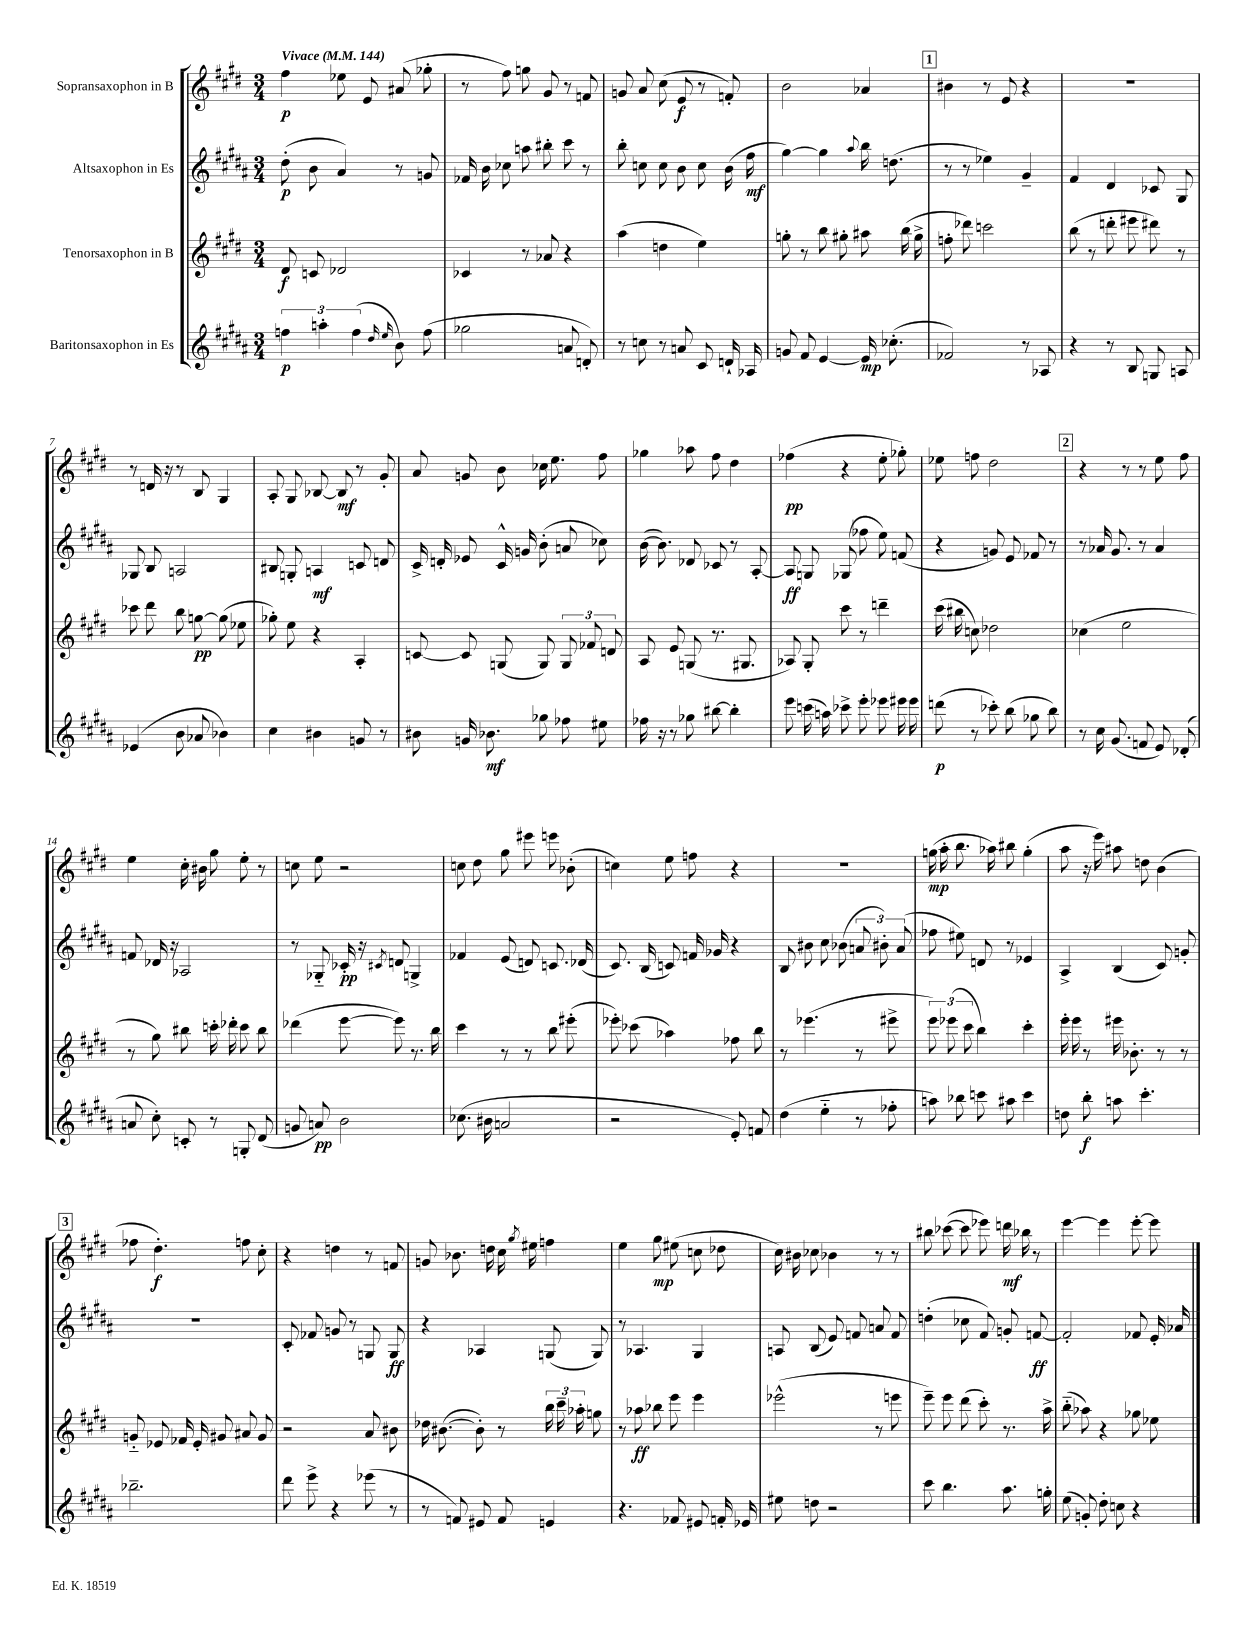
<<
\new StaffGroup <<
\new Staff = "s0" \with { instrumentName = "Sopransaxophon in B" } {
    \clef treble \key e \major \numericTimeSignature \time 3/4 \tempo "Vivace" 4 = 144
    \autoBeamOff fis''4\p ees''8 e'8 ais'8( ges''8-. |
    r8 fis''8) g''8 gis'8 r8 f'8 |
    g'8 a'8 cis''8( e'8\f r8 f'8-.) |
    b'2 aes'4 |
    \mark \markup { \box "1" } bis'4 r8 e'8 r4 |
    R2. |
    r8 d'16 r16 r8 b8 gis4 |
    a8-. gis8 bes8~ bes8\mf r8 gis'8-. |
    a'8 g'8 b'8 ces''16 e''8. fis''8 |
    ges''4 aes''8 fis''8 dis''4 |
    fes''4\pp( r4 e''8-. ges''8-.) |
    ees''8 f''8 dis''2 |
    \mark \markup { \box "2" } r4 r8 r8 e''8 fis''8 |
    e''4 cis''16-. bis'16 gis''8 e''8-. r8 |
    c''8 e''8 r2 |
    c''8 dis''8 gis''8 eis'''8 e'''8 bes'8-.( |
    c''4) e''8 f''8 r4 |
    R2. |
    g''16\mp( a''16-. b''8. aes''16) bis''8 g''4-.( |
    a''8 r16 e'''16) ais''8 d''8 b'4( |
    \mark \markup { \box "3" } fes''8 dis''4.-.\f) f''8 cis''8-. |
    r4 d''4 r8 f'8 |
    g'8 bes'8. d''16 cis''16 \acciaccatura { gis''8 } eis''16 f''4 |
    e''4 gis''8\mp eis''8( c''8 des''8 |
    cis''16) bis'16 ces''8 bes'4 r8 r8 |
    bis''8 ces'''8~( ces'''8 ees'''8) d'''16\mf bes''16 r8 |
    e'''4~ e'''4 e'''8~-. e'''8 \bar "|." |
}
\new Staff = "s1" \with { instrumentName = "Altsaxophon in Es" } {
    \clef treble \key b \major \numericTimeSignature \time 3/4
    \autoBeamOff dis''8-.\p( b'8 ais'4) r8 g'8 |
    fes'16 b'16 ces''8 a''8 bis''8-. cis'''8 r8 |
    b''8-. c''8 c''8 b'8 c''8 b'16( fis''16\mf |
    gis''4~) gis''4 \appoggiatura { ais''8 } b''16 d''8.( |
    \mark \markup { \box "1" } r8 r8 ees''4) gis'4-- |
    fis'4 dis'4 ces'8 gis8 |
    ges8 b8 a2 |
    bis8 g8-. a4\mf c'8 d'8 |
    cis'16-> d'16-. ees'8 cis'16-^ g'16 b'8-.( a'8 ces''8) |
    b'16~( b'8.) des'8 ces'8 r8 ais8~-. |
    ais8\ff g8 ges8( fes''8 e''8) f'8( |
    r4 g'8) e'8 fes'8 r8 |
    \mark \markup { \box "2" } r8 aes'16 gis'8. r8 aes'4 |
    f'8 des'16 r16 aes2 |
    r8 ges8-_ ces'16-.\pp r16 \acciaccatura { cis'8 } d'8 g4-> |
    fes'4 e'8( d'8) c'8. des'16( |
    cis'8.) b16( c'8) f'16 ges'16 r4 |
    b8 bis'8 cis''8 bes'8( \tuplet 3/2 { a'8 bis'8-.) a'8( } |
    fes''8 eis''8) d'8 r8 ees'4 |
    ais4-> b4( cis'8) g'8-. |
    \mark \markup { \box "3" } R2. |
    cis'8-. fes'8 g'8 r8 g8 g8\ff |
    r4 aes4 g8( g8) |
    r8 aes4. gis4 |
    a8 b8( e'8) f'8 a'8 f'8 |
    d''4-.( ces''8 fis'8) g'8-. f'8~\ff |
    f'2-. fes'8 e'16-. aes'16 \bar "|." |
}
\new Staff = "s2" \with { instrumentName = "Tenorsaxophon in B" } {
    \clef treble \key e \major \numericTimeSignature \time 3/4
    \autoBeamOff dis'8\f c'8 des'2 |
    ces'4 r8 aes'8 r4 |
    a''4( d''4 e''4) |
    g''8-. r8 b''8 gis''8-. ais''8 b''16( gis''16-> |
    \mark \markup { \box "1" } f''8-. des'''8) c'''2 |
    b''8( r8 d'''8-. eis'''8 dis'''8) r8 |
    ces'''8 dis'''8 b''8 g''8~\pp g''8( ees''8 |
    ges''8-.) e''8 r4 a4-. |
    c'8~ c'8 g8( g8) \tuplet 3/2 { g8 fes'8 d'8 } |
    a8 e'8 g8( r8. gis8. |
    aes8) gis8-. cis'''8 r8 d'''4-- |
    cis'''16( bis''16 c''8) des''2 |
    \mark \markup { \box "2" } ces''4( e''2 |
    r8 gis''8) bis''8 c'''16-. des'''16-. c'''8 bis''8 |
    des'''4( e'''8~ e'''8) r8. b''16 |
    cis'''4 r8 r8 b''8 eis'''8-.( |
    ees'''8-.) ces'''8( aes''4) fes''8 b''8 |
    r8 ees'''4.( r8 eis'''8-> |
    \tuplet 3/2 { e'''8) ees'''8( cis'''8 } b''4) cis'''4-. |
    e'''16-. e'''16 r8 eis'''16 bes'8.-. r8 r8 |
    \mark \markup { \box "3" } g'8-_ ees'8 fes'16 ees'16-. gis'8 ais'8 gis'8 |
    r2 a'8 bis'8 |
    des''16 bis'8.~( bis'8-.) r8 \tuplet 3/2 { b''16 cis'''16-- aes''16-. } g''8 |
    r8 aes''8\ff bes''8 e'''8 e'''4 |
    ees'''2-^( r8 e'''8 |
    e'''8--) e'''8 dis'''8( cis'''8-.) r8. a''16-> |
    b''8-_( aes''8) r4 ges''8 ees''8 \bar "|." |
}
\new Staff = "s3" \with { instrumentName = "Baritonsaxophon in Es" } {
    \clef treble \key b \major \numericTimeSignature \time 3/4
    \autoBeamOff \tuplet 3/2 { f''4\p a''4-. f''4( } \grace { dis''16 e''16 } b'8) f''8( |
    ges''2 a'8 d'8-.) |
    r8 c''8 r8 a'8 cis'8 d'16-! aes16 |
    g'8 fis'8 e'4~ e'16\mp ces''8.-.( |
    \mark \markup { \box "1" } fes'2) r8 aes8 |
    r4 r8 b8 g8 a8 |
    ees'4( b'8 aes'8 bes'4) |
    cis''4 bis'4 g'8 r8 |
    bis'8 g'16 bes'8.\mf ges''8 fes''8 eis''8 |
    fes''16 r16 r8 ges''8 bis''8~ bis''4-. |
    e'''8 c'''16( a''16) ces'''8-> e'''8-. ees'''8 eis'''16 eis'''16 |
    d'''8\p( r8 ces'''8-.) b''8( ges''8 b''8) |
    \mark \markup { \box "2" } r8 cis''16 gis'8.( f'8 e'8) des'8-.( |
    a'8 cis''8-.) c'8-. r8 g8-. dis'8( |
    g'8 a'8\pp) b'2 |
    ces''8.( bis'16 a'2 |
    r2 e'8-.) f'8 |
    dis''4( e''4-_ r8 fes''8-. |
    a''8) bes''8 c'''8 ais''8 c'''4 |
    d''8 b''8-.\f a''8 cis'''4.-. |
    \mark \markup { \box "3" } bes''2.-- |
    dis'''8 e'''8-> r4 ees'''8( r8 |
    r8 f'8) eis'8 f'8 e'4 |
    r4. fes'8 eis'8 f'16-. ees'16 |
    eis''8 d''8 r2 |
    cis'''8 b''4. ais''8. g''16-. |
    e''8( g'8-.) dis''8-. c''8 r4 \bar "|." |
}
>>
>>
